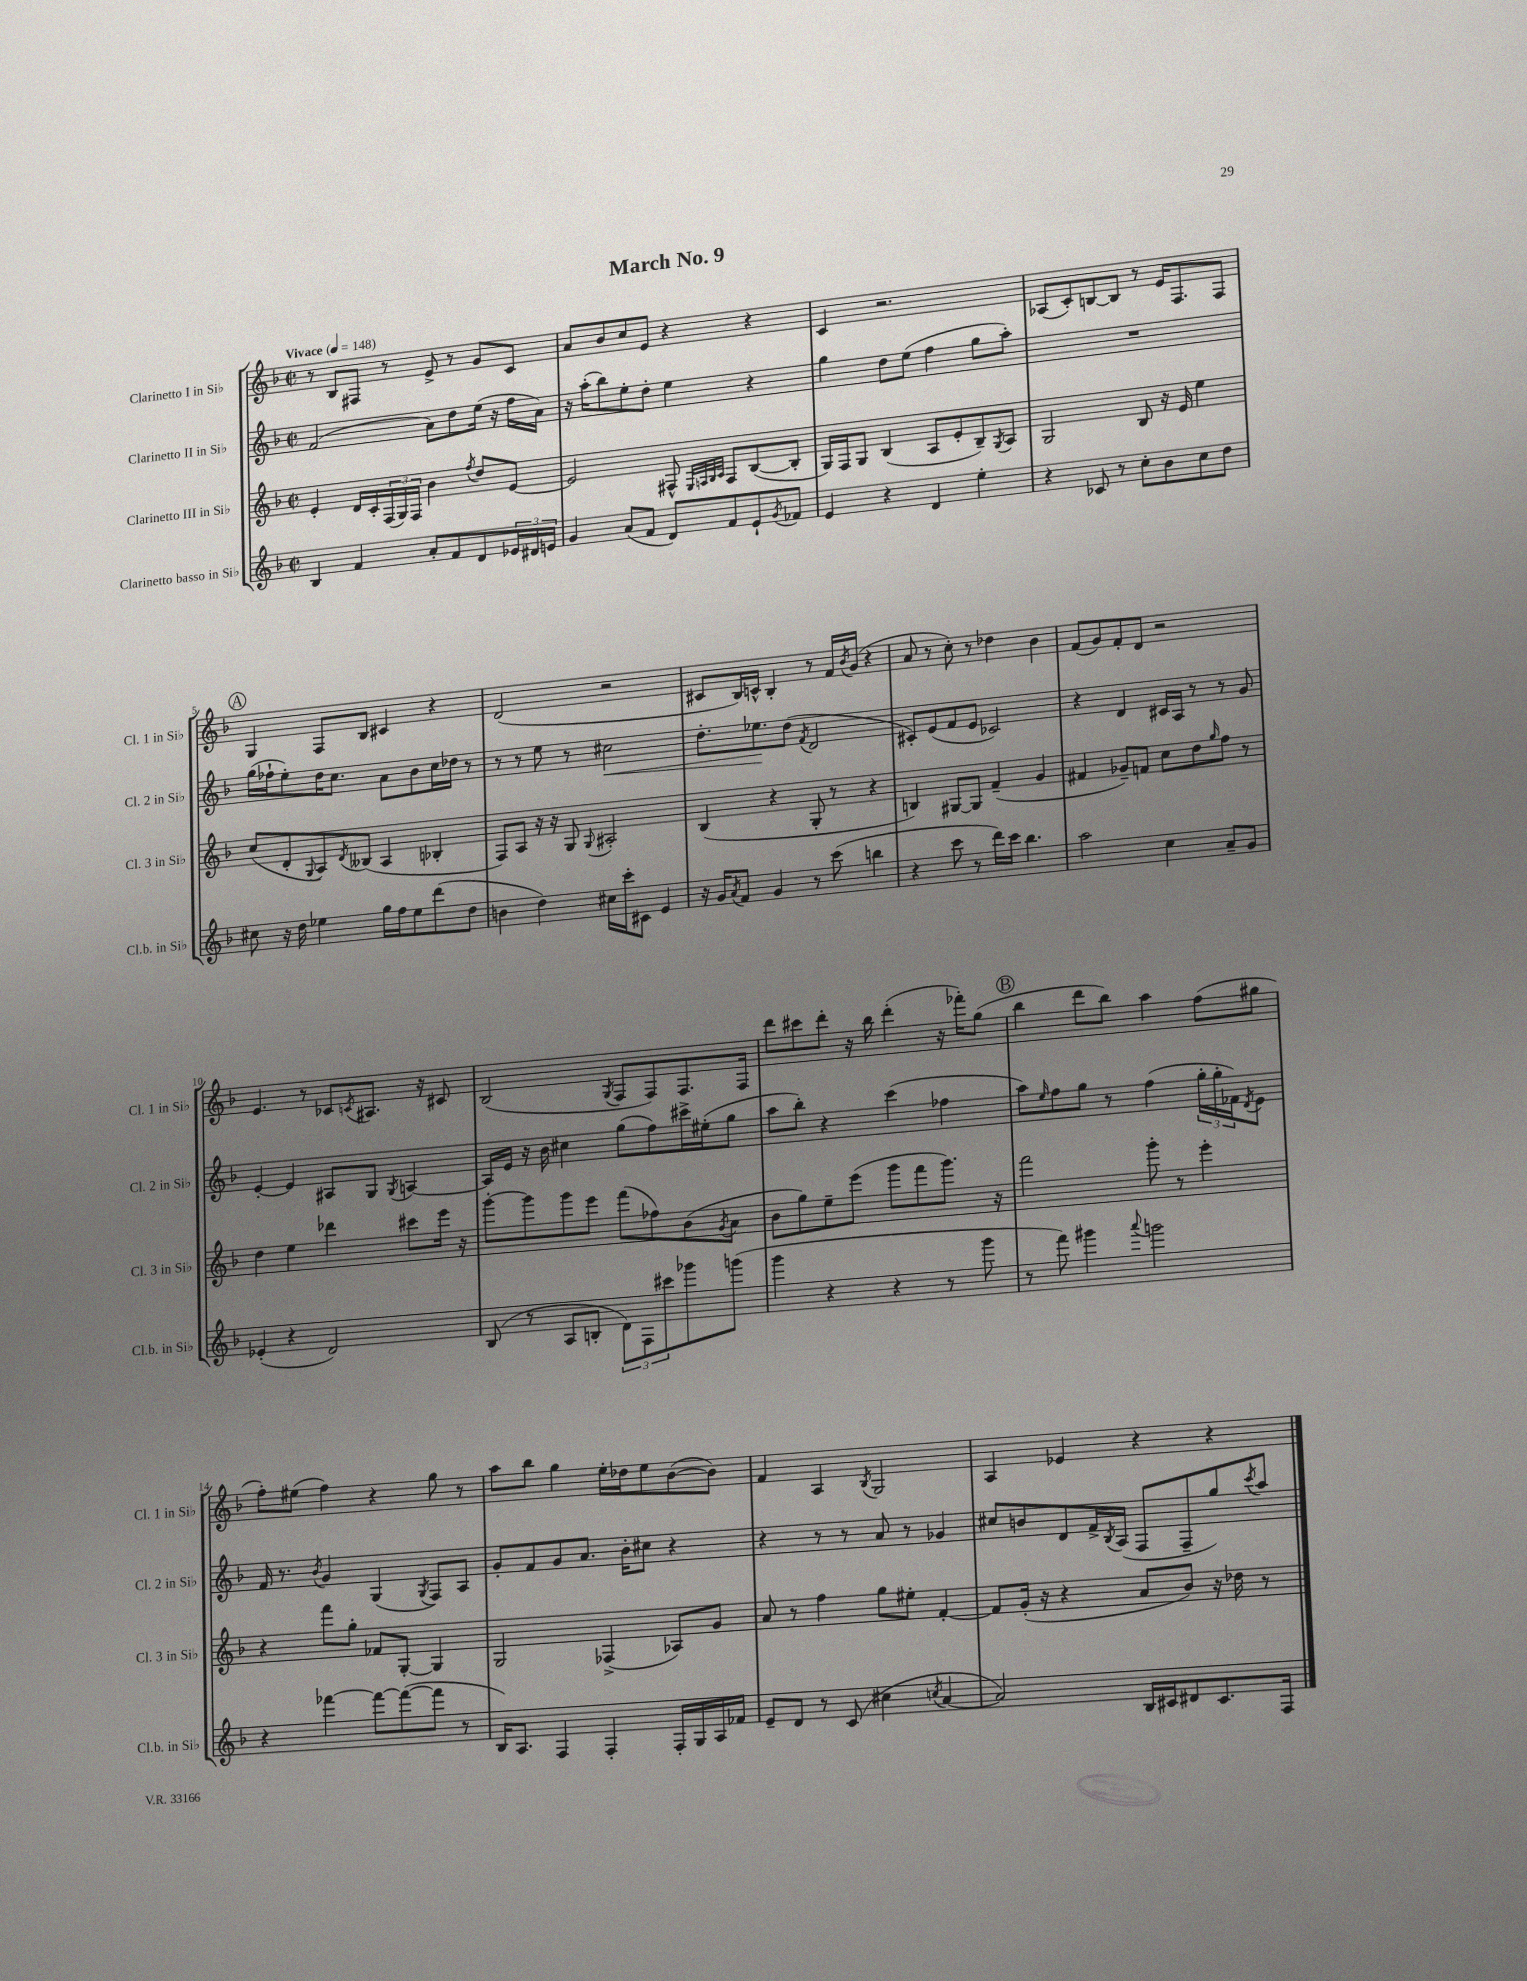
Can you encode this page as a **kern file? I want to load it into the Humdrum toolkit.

**kern	**kern	**kern	**dynam	**kern
*part4	*part3	*part2	*part2	*part1
*staff4	*staff3	*staff2	*staff2	*staff1
*I"Clarinetto basso in Si♭	*I"Clarinetto III in Si♭	*I"Clarinetto II in Si♭	*	*I"Clarinetto I in Si♭
*I'Cl.b. in Si♭	*I'Cl. 3 in Si♭	*I'Cl. 2 in Si♭	*	*I'Cl. 1 in Si♭
*clefG2	*clefG2	*clefG2	*	*clefG2
*k[b-]	*k[b-]	*k[b-]	*	*k[b-]
*M2/2	*M2/2	*M2/2	*	*M2/2
*met(c|)	*met(c|)	*met(c|)	*	*met(c|)
*MM148	*MM148	*MM148	*	*MM148
=1	=1	=1	=1	=1
!	!	!	!	!LO:TX:a:B:t=Vivace
4B-/	4e'/	(2f/	.	8r
.	.	.	.	8B-/L
4f/	16d/LL	.	.	8F#X/J
.	16c'/	.	.	.
.	(24F/	.	.	8r
.	24G/)	.	.	.
.	24F/JJ	.	.	.
8a'/L	4b-\	8a\L)	.	8e^/
8f/	.	8dd\	.	8r
.	8qff/	.	.	.
8d/	8dd/L	(16ee\Jk	.	8g/L
.	.	16r	.	.
24e-X/L	[8e/J	16ff\LL	.	8c/J
24d#X/	.	.	.	.
.	.	16a\JJ)	.	.
24en/JJ	.	.	.	.
=2	=2	=2	=2	=2
4g/	2e/]	16r	.	8a/L
.	.	(16aa'\KL	.	.
.	.	8bb-\)	.	8b-/
(8a/L	.	8ee'\	.	8cc/
8f/J	.	8dd'\J	.	8e/J
8d/L)	8F#X^^/	4ee\	.	4r
.	32qqE/LLL	.	.	.
.	32qqFn/	.	.	.
.	32qqG/	.	.	.
.	32qqA/JJJ	.	.	.
8f/	8F/L	.	.	.
8e`/	([8B-/	4r	.	4r
8qg/	.	.	.	.
8f-X/J	8B-'/J]	.	.	.
=3	=3	=3	=3	=3
4e/	16G/LL)	4gg\	.	4c/
.	16F/J	.	.	.
.	8G/J	.	.	.
4r	(4B-/	8dd\L	.	2.r
.	.	(8ee\J	.	.
4d/	8A/L	4ff\	.	.
.	8e'/	.	.	.
4ee'\	8B-~/)	8gg\L	.	.
.	8qG/	.	.	.
.	8A/J	8aa'\J)	.	.
=4	=4	=4	=4	=4
4r	2G/	1r	.	(8A-X/L
.	.	.	.	8c'/)
8c-X/	.	.	.	[8Bn/
8r	.	.	.	8B/J]
8cc'\L	8B-/	.	.	8r
8b-\	16r	.	.	16e/KL
.	16e/	.	.	8.F/
8cc\	4ee\	.	.	.
8dd\J	.	.	.	8F/J
!!LO:LB:g=z
!!LO:REH:place=s1:t=A
=5	=5	=5	=5	=5
8cc#X\	(8cc/L	(16gg\LL	.	4G/
.	.	16ff-X`\J	.	.
16r	8d'/	8ee'\)	.	.
16dd\	.	.	.	.
.	8qqG/	.	.	.
4ee-X\	8A/)	16dd\K	.	8F/L
.	.	8.cc\J	.	.
.	8qd/	.	.	.
.	(8B--X/J	.	.	8B-/J
16gg\LL	4A/	8a\L	.	4c#X/
16ff\J	.	.	.	.
8ee-\	.	8b-\	.	.
(8ddd\	4B-X'/	16cc\L	.	4r
.	.	16dd-X\JJ	.	.
8dd\J	.	8r	.	.
=6	=6	=6	=6	=6
4bn\	8F/L)	8r	.	(2d/
.	8A/J	8r	.	.
4dd\)	16r	8ee\	.	.
.	16r	.	.	.
.	8G/	8r	.	.
.	8qqG/	.	.	.
!	!	!	!LO:HP:b	!
16cc#X\LL	2A#X'/	2cc#X\	<	2r
16ccc'\J	.	.	.	.
8c#X\J	.	.	.	.
4e/	.	.	.	.
=7	=7	=7	=7	=7
16r	(4B-/	8.dd'\L	.	8c#X/L
16g/KL	.	.	.	.
8qa/	.	.	.	.
8f/J	.	.	.	16B-/L)
.	.	8.ee-X\	.	16cn^^/JJ
4g/	4r	.	.	4B-'/
.	.	(8dd\J	[	.
.	.	8qf/	.	.
8r	8G'/	2d/	.	8r
(8ccc\	8r	.	.	16f/LL
.	.	.	.	8qb-/
.	.	.	.	(16g/JJ
4bbn\	4r	.	.	4r
=8	=8	=8	=8	=8
4r	4Bn/)	8c#X'/L)	.	8a/
.	.	(8e/	.	8r
8ccc\	[8G#X/L	8f/	.	8cc'\)
8r	8G#/J]	8e/J	.	8r
16ddd\LL)	(4f~/	2c-X/)	.	4dd-X\
16ccc\JJ	.	.	.	.
4.bb-\	.	.	.	.
.	4g/	.	.	4b-\
=9	=9	=9	=9	=9
2aa\	4f#X/	4r	.	(8f/L
.	.	.	.	8g/)
.	8g-X~/L)	4d/	.	8f'/
.	8fn/J	.	.	8d/J
4cc\	8cc\L	16c#X/LL	.	2r
.	.	16A/JJ	.	.
.	8dd\	8r	.	.
.	16qqgg/	.	.	.
8a~/L	8ff\J	8r	.	.
8g/J	8r	8g/	.	.
!!LO:LB:g=z
=10	=10	=10	=10	=10
(4e-X'/	4dd\	[4e'/	.	4.e/
4r	4ee\	4e/]	.	.
.	.	.	.	8r
2d/)	4ddd-X\	8A#X/L	.	8c-X/L
.	.	.	.	8qcn/
.	.	8G/J	.	8.A#X/J
.	.	8qG/	.	.
.	8ccc#X\L	[4An/	.	.
.	.	.	.	16r
.	16eee\Jk	.	.	8c#X/
.	16r	.	.	.
=11	=11	=11	=11	=11
(8B-/	[8ggg'\L	16A/LL]	.	(2B-/
.	.	16e/JJ	.	.
8r	8ggg\]	16r	.	.
.	.	16b-\	.	.
8A/L	8ggg\	4cc#X\	.	.
8Bn'/J	8eee\J	.	.	.
.	.	.	.	8qG/
12d\L)	(8fff\L	(8gg\L	.	8F/L
12F\	.	.	.	.
.	8ff-X\)	8ff\)	.	8F/)
12ccc#X\	.	.	.	.
8ggg-X\	(8b-\	16ccc#X^\L	.	8.F/
.	.	(16ee#X'\J	.	.
.	8qg/	.	.	.
(8gggn\J	8a\J	8gg\J	.	.
.	.	.	.	16F/Jk
=12	=12	=12	=12	=12
4ggg\	8b-\L	8aa\L	.	8ddd\L
.	8gg\)	8bb-'\J)	.	8ccc#X\
4r	8ee~\	4r	.	8ddd'\J
.	(8eee\J	.	.	16r
.	.	.	.	16bb-\
4r	8ggg\L	(4ccc\	.	(4ddd'\
.	8fff\	.	.	.
8r	8.ggg\J)	4ff-X\	.	16r
.	.	.	.	16fff-X'\KL)
8ggg\	.	.	.	(8gg\J
.	16r	.	.	.
!!LO:REH:place=s1:t=B
=13	=13	=13	=13	=13
8r	2fff\	8aa\L)	.	4bb-\
.	.	16qqee/	.	.
8fff\)	.	8ff\	.	.
4ggg#X\	.	8gg\J	.	8ddd\L
.	.	8r	.	8bb-\J)
8qqaaa/	.	.	.	.
2gggn\	8ggg'\	(4ff\	.	4aa\
.	8r	.	.	.
.	4eee'\	24gg'\LL	.	(8ff\L
.	.	24gg'\	.	.
.	.	24f-X\J)	.	.
.	.	8qd/	.	.
.	.	8e\J	.	8gg#X\J
!!LO:LB:g=z
=14	=14	=14	=14	=14
4r	4r	16f/	.	8ff'\L)
.	.	8.r	.	.
.	.	.	.	(8ee#X\J
.	.	8qb-/	.	.
[4fff-X\	8fff\L	4g/	.	4ff\)
.	8gg'\J	.	.	.
8fff-\L_	8f-X/L	(4G/	.	4r
(8fff-\_	[8G'/J	.	.	.
.	.	8qG/	.	.
8fff-\J]	4G/]	8F/L)	.	8gg\
8r	.	8A/J	.	8r
=15	=15	=15	=15	=15
16B-/KL)	2G/	8g'/L	.	8aa\L
8.A/J	.	.	.	.
.	.	8f/	.	8bb-\J
4F/	.	8g/	.	4gg\
.	.	8.a/J	.	.
4F'/	(4F-X^/	.	.	16ee'\LL
.	.	16b-'\KL	.	16dd-X\J
.	.	8cc#X\J	.	8ee\
16F'/LL	8A-X/L)	4r	.	([8b-\
16G/	.	.	.	.
16A/	8g/J	.	.	8b-\J])
16f-X/JJ	.	.	.	.
=16	=16	=16	=16	=16
8e~/L	8a/	4r	.	4f/
8d/J	8r	.	.	.
8r	4ff\	8r	.	4A/
(8c/	.	8r	.	.
.	.	.	.	8qB-/
4cc#X\	8gg\L	8a/	.	2G/
.	8ee#X'\J	8r	.	.
8qccn/	.	.	.	.
[4a/	[4f'/	4g-X/	.	.
=17	=17	=17	=17	=17
2a/])	8f/L]	8cc#X/L	.	4A/
.	(16g'/Jk	8bn/	.	.
.	16r	.	.	.
.	4r	8d/	.	4e-X/
.	.	16f^/L	.	.
.	.	8qB-/	.	.
.	.	(16A/JJ	.	.
16B-/LL	8a/L	8F/L	.	4r
16c#X/J	.	.	.	.
8d#X/	8b-/J)	8F~/	.	.
8.c#/	16r	8gg/)	.	4r
.	16dd-X\	.	.	.
.	.	8qccc/	.	.
.	8r	8aa/J	.	.
16F/Jk	.	.	.	.
==	==	==	==	==
*-	*-	*-	*-	*-
